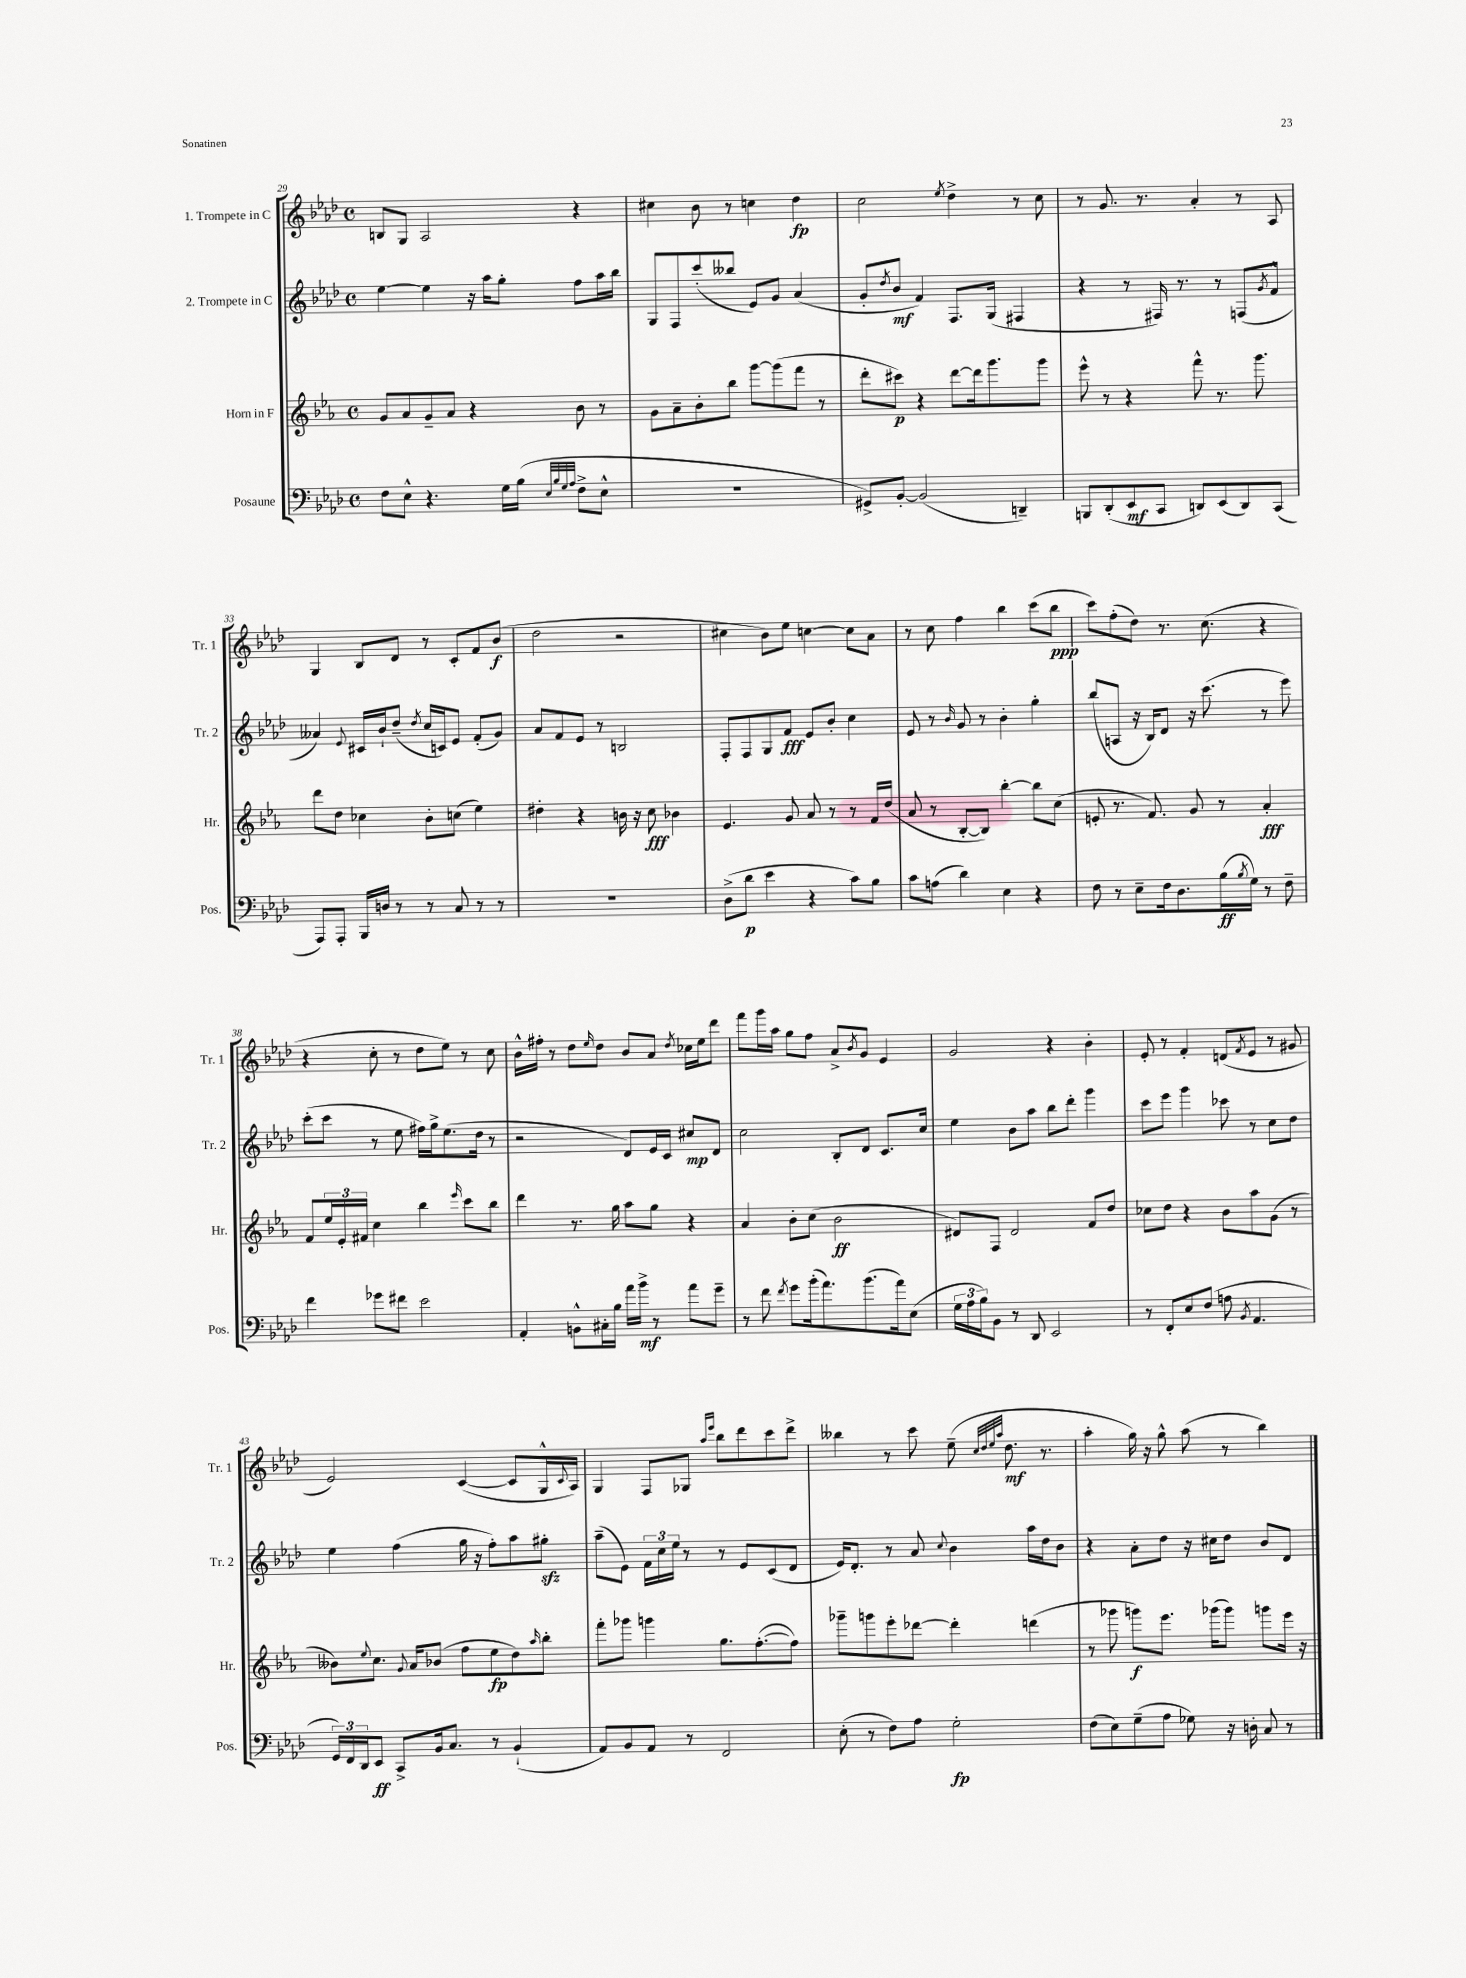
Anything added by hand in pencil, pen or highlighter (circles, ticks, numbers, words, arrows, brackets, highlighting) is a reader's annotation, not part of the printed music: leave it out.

**kern	**dynam	**kern	**dynam	**kern	**dynam	**kern	**dynam
*part4	*part4	*part3	*part3	*part2	*part2	*part1	*part1
*staff4	*staff4	*staff3	*staff3	*staff2	*staff2	*staff1	*staff1
*I"Posaune	*	*I"Horn in F	*	*I"2. Trompete in C	*	*I"1. Trompete in C	*
*I'Pos.	*	*I'Hr.	*	*I'Tr. 2	*	*I'Tr. 1	*
*clefF4	*	*clefG2	*	*clefG2	*	*clefG2	*
*k[b-e-a-d-]	*	*k[b-e-a-]	*	*k[b-e-a-d-]	*	*k[b-e-a-d-]	*
*M4/4	*	*M4/4	*	*M4/4	*	*M4/4	*
*met(c)	*	*met(c)	*	*met(c)	*	*met(c)	*
=29	=29	=29	=29	=29	=29	=29	=29
8F\L	.	8g/L	.	[4ee-\	.	8Bn/L	.
8E-^^\J	.	8a-/	.	.	.	8G/J	.
4.r	.	8g~/	.	4ee-\]	.	2A-/	.
.	.	8a-/J	.	.	.	.	.
.	.	4r	.	16r	.	.	.
.	.	.	.	16aa-\KL	.	.	.
16G\LL	.	.	.	8gg'\J	.	.	.
(16B-\JJ	.	.	.	.	.	.	.
32qqE-/LLL	.	.	.	.	.	.	.
32qqB-/	.	.	.	.	.	.	.
32qqG/	.	.	.	.	.	.	.
32qqA-/JJJ	.	.	.	.	.	.	.
8F^\L	.	8b-\	.	8ff\L	.	4r	.
8E-^^\J	.	8r	.	16aa-\L	.	.	.
.	.	.	.	16bb-\JJ	.	.	.
=30	=30	=30	=30	=30	=30	=30	=30
1r	.	8g\L	.	8G/L	.	4cc#X\	.
.	.	8a-~\	.	8F/	.	.	.
.	.	8b-'\	.	(8ccc'/	.	8b-\	.
.	.	8bb-\J	.	8bb--X/J	.	8r	.
.	.	[8ggg\L	.	8e-/L)	.	4ccn\	.
.	.	(8ggg\]	.	8g/J	.	.	.
.	.	8fff\J	.	(4a-/	.	4dd-\	fp
.	.	8r	.	.	.	.	.
=31	=31	=31	=31	=31	=31	=31	=31
8GG#X^/L)	.	8ddd'\L	.	8g'/L	.	2cc\	.
.	.	.	.	8qdd-/	.	.	.
[8BB-'/J	.	8ccc#X\J)	p	8b-/J	mf	.	.
(2BB-/]	.	4r	.	4f/)	.	.	.
.	.	.	.	.	.	8qee-/	.
.	.	[8ddd\L	.	8.F/L	.	4dd-^\	.
.	.	16ddd\k]	.	.	.	.	.
.	.	8.ggg\	.	(16G/Jk	.	.	.
4DDn~/)	.	.	.	4F#X/	.	8r	.
.	.	8ggg\J	.	.	.	8cc\	.
=32	=32	=32	=32	=32	=32	=32	=32
8BBBn/L	.	8eee-^^\	.	4r	.	8r	.
(8DD-'/	.	8r	.	.	.	8.g/	.
8EE-/	mf	4r	.	8r	.	.	.
.	.	.	.	.	.	8.r	.
8CC/J	.	.	.	16F#X/)	.	.	.
.	.	.	.	8.r	.	.	.
8DDn/L)	.	8fff^^\	.	.	.	4a-'/	.
(8EE-/	.	8.r	.	8r	.	.	.
8DD/)	.	.	.	(8Fn/L	.	8r	.
.	.	8.ggg\	.	.	.	.	.
.	.	.	.	8qg/	.	.	.
(8CC/J	.	.	.	8f^^/J	.	8A-/	.
!!LO:LB:g=z
=33	=33	=33	=33	=33	=33	=33	=33
8AAA-/L)	.	8ddd\L	.	4a--X/)	.	4G/	.
8AAA-'/J	.	8dd\J	.	.	.	.	.
.	.	.	.	8qqe-/	.	.	.
16BBB-/LL	.	4cc-X\	.	16c#X/LL	.	8B-/L	.
16Dn/JJ	.	.	.	16b-`/J	.	.	.
8r	.	.	.	(8dd-~/J	.	8d-/J	.
.	.	.	.	8qdd-/	.	.	.
8r	.	8b-'\L	.	16cc/LL	.	8r	.
.	.	.	.	16cn/J)	.	.	.
8C/	.	(8ccn\J	.	8e-/J	.	8c'/L	.
8r	.	4ee-\)	.	(8f'/L	.	8f/	.
8r	.	.	.	8g/J)	.	(8b-/J	f
=34	=34	=34	=34	=34	=34	=34	=34
1r	.	4dd#X'\	.	8a-/L	.	2dd-\	.
.	.	.	.	8f/	.	.	.
.	.	4r	.	8e-/J	.	.	.
.	.	.	.	8r	.	.	.
.	.	16bn\	.	2Bn/	.	2r	.
.	.	16r	.	.	.	.	.
.	.	8cc\	fff	.	.	.	.
.	.	4b-X\	.	.	.	.	.
=35	=35	=35	=35	=35	=35	=35	=35
(8D-^\L	.	4.e-/	.	8F'/L	.	4cc#X\	.
8d-\J	p	.	.	8F/	.	.	.
4e-\	.	.	.	8G/	.	8b-\L)	.
.	.	8g/	.	8f/J	fff	8ee-\J	.
4r	.	8a-/	.	8e-/L	.	[4ccn\	.
.	.	8r	.	8b-'/J	.	.	.
8c\L)	.	8r	.	4cc\	.	8cc\L]	.
8B-\J	.	16f/LL	.	.	.	8a-\J	.
.	.	(16dd/JJ	.	.	.	.	.
=36	=36	=36	=36	=36	=36	=36	=36
8c\L	.	8a-/	.	8e-/	.	8r	.
(8An\J	.	8r	.	8r	.	8cc\	.
.	.	.	.	16qqb-/	.	.	.
4d-\)	.	[8B-'/L	.	8g/	.	4ff\	.
.	.	8B-/J])	.	8r	.	.	.
4E-\	.	[4bb-'\	.	4b-'\	.	4bb-\	.
4r	.	8bb-\L]	.	4gg'\	.	(8ccc\L	.
.	.	(8cc\J	.	.	.	8bb-\J	ppp
=37	=37	=37	=37	=37	=37	=37	=37
8F\	.	8en'/	.	(8bb-/L	.	8ccc\L)	.
8r	.	8.r	.	8An/J	.	(8ff'\	.
8E-~\L	.	.	.	16r	.	8dd-\J)	.
.	.	8.f/)	.	16B-/KL)	.	.	.
16F\k	.	.	.	8d-/J	.	8.r	.
8.D-\	.	.	.	.	.	.	.
.	.	8g/	.	16r	.	.	.
.	.	.	.	(8.ccc\	.	(8.cc\	.
(16B-\L	ff	8r	.	.	.	.	.
8qB-/	.	.	.	.	.	.	.
16G\JJ)	.	.	.	.	.	.	.
8r	.	4a-'/	fff	8r	.	4r	.
8F~\	.	.	.	8eee-\)	.	.	.
!!LO:LB:g=z
=38	=38	=38	=38	=38	=38	=38	=38
4f\	.	8f/L	.	(8ccc'\L	.	4r	.
.	.	24ee-/L	.	8ccc\J	.	.	.
.	.	24e-'/	.	.	.	.	.
.	.	24f#X/JJ	.	.	.	.	.
8g-X\L	.	4cc\	.	8r	.	8cc'\	.
8f#X\J	.	.	.	8ee-\	.	8r	.
2e-\	.	4bb-\	.	16ff#X\LL)	.	8dd-\L	.
.	.	.	.	16gg^\J	.	.	.
.	.	.	.	(8.ee-\	.	8ee-\J)	.
.	.	16qqeee-/	.	.	.	.	.
.	.	8ccc\L	.	.	.	8r	.
.	.	.	.	16dd-\Jk	.	.	.
.	.	8bb-\J	.	8r	.	8cc\	.
=39	=39	=39	=39	=39	=39	=39	=39
4AA-'/	.	4ddd\	.	2r	.	16b-^^\LL	.
.	.	.	.	.	.	16ff#X'\JJ	.
.	.	.	.	.	.	8r	.
8BBn^^\L	.	8.r	.	.	.	8dd-\L	.
.	.	.	.	.	.	16qqee-/	.
16C#X'\L	.	.	.	.	.	8dd-\J	.
16B-\JJ	.	16gg\	.	.	.	.	.
16a-\LL	.	8aa-\L	.	8d-/L)	.	8b-/L	.
16b-^\JJ	mf	.	.	.	.	.	.
8r	.	8gg\J	.	16e-/L	.	8a-/J	.
.	.	.	.	16c/JJ	.	.	.
.	.	.	.	.	.	8qdd-/	.
8a-\L	.	4r	.	8cc#X/L	mp	16cc-X\LL	.
.	.	.	.	.	.	16ee-\J	.
8g~\J	.	.	.	8d-/J	.	8ddd-\J	.
=40	=40	=40	=40	=40	=40	=40	=40
8r	.	4a-/	.	2cc\	.	8fff\L	.
8f\	.	.	.	.	.	16ggg\L	.
.	.	.	.	.	.	16aa-\JJ	.
8qf/	.	.	.	.	.	.	.
8g\L	.	8b-'\L	.	.	.	8gg\L	.
(16b-'\k	.	(8cc\J	.	.	.	8ff\J	.
8.a-\)	.	.	.	.	.	.	.
.	.	2b-\	ff	8B-'/L	.	8a-^/L	.
.	.	.	.	.	.	8qb-/	.
(8.b-\	.	.	.	8d-/J	.	8g/J	.
.	.	.	.	8.c/L	.	4e-/	.
16a-\k)	.	.	.	.	.	.	.
(8E-\J	.	.	.	.	.	.	.
.	.	.	.	16cc/Jk	.	.	.
=41	=41	=41	=41	=41	=41	=41	=41
24G\LL	.	8d#X/L)	.	4ee-\	.	2g/	.
24A-\	.	.	.	.	.	.	.
24B-\J)	.	.	.	.	.	.	.
8BB-\J	.	8F/J	.	.	.	.	.
8r	.	2d#/	.	8b-\L	.	.	.
8DD-/	.	.	.	8aa-\J	.	.	.
2EE-/	.	.	.	8bb-\L	.	4r	.
.	.	.	.	8ddd-'\J	.	.	.
.	.	8f/L	.	4ggg\	.	4b-'\	.
.	.	8dd/J	.	.	.	.	.
=42	=42	=42	=42	=42	=42	=42	=42
8r	.	8cc-X\L	.	8ccc\L	.	8e-'/	.
8FF'/L	.	8dd\J	.	8eee-\J	.	8r	.
8E-/	.	4r	.	4ggg\	.	4f'/	.
(8F/J	.	.	.	.	.	.	.
8An\	.	8b-\L	.	8ccc-X\	.	(8dn/L	.
8qBB-/	.	.	.	.	.	8qf/	.
4.AA-/	.	8aa-\	.	8r	.	8e-/J	.
.	.	(8g\J	.	8cc\L	.	8r	.
.	.	8r	.	8dd-\J	.	8g#X/	.
!!LO:LB:g=z
=43	=43	=43	=43	=43	=43	=43	=43
24GG/LL)	.	8b--X\L)	.	4ee-\	.	2e-/)	.
24FF/	.	.	.	.	.	.	.
24DD-/J	.	.	.	.	.	.	.
.	.	8qqee-/	.	.	.	.	.
8EE-/J	ff	8.cc\J	.	.	.	.	.
8CC^/L	.	.	.	(4ff\	.	.	.
.	.	8qqg/	.	.	.	.	.
.	.	16a-/KL	.	.	.	.	.
16BB-/k	.	(8b-X/J	.	.	.	.	.
8.C/J	.	.	.	.	.	.	.
.	.	8ff\L	.	16gg\	.	([4c/	.
.	.	.	.	16r	.	.	.
8r	.	8ee-\	fp	8ff'\L)	.	.	.
(4BB-`/	.	8dd\)	.	8aa-\	.	8c/L]	.
.	.	16qqaa-/	.	.	.	.	.
.	.	8bb-'\J	.	8gg#Xzz'\J	.	16G^^/L	.
.	.	.	.	.	.	8qqc/	.
.	.	.	.	.	.	16A-/JJ)	.
=44	=44	=44	=44	=44	=44	=44	=44
8AA-/L)	.	8fff'\L	.	(8aa-~\L	.	4G/	.
8BB-/	.	8ggg-X\J	.	8e-\J)	.	.	.
8AA-/J	.	4gggn\	.	24f\LL	.	8F/L	.
.	.	.	.	24cc\	.	.	.
.	.	.	.	24ee-\JJ	.	.	.
8r	.	.	.	8r	.	8G-X/J	.
.	.	.	.	.	.	16qqaa-/LL	.
.	.	.	.	.	.	16qqeee-/JJ	.
2FF/	.	8.gg\L	.	8r	.	8bb-\L	.
.	.	.	.	8e-/L	.	8ddd-\	.
.	.	([8.ff'\	.	.	.	.	.
.	.	.	.	(8c/	.	8ccc\	.
.	.	8ff\J])	.	8d-/J	.	8ddd-^\J	.
=45	=45	=45	=45	=45	=45	=45	=45
(8E-'\	.	8ggg-X~\L	.	16e-/KL)	.	4bb--X\	.
.	.	.	.	8.d-'/J	.	.	.
8r	.	8gggn\	.	.	.	.	.
8F\L)	.	8eee-'\	.	8r	.	8r	.
8A-\J	.	[8ddd-X\J	.	8a-/	.	8ccc\	.
.	.	.	.	8qqcc/	.	.	.
2G'\	fp	4ddd-'\]	.	4b-\	.	(8ee-~\	.
.	.	.	.	.	.	32qqcc/LLL	.
.	.	.	.	.	.	32qqdd-/	.
.	.	.	.	.	.	32qqee-/	.
.	.	.	.	.	.	32qqaa-/JJJ	.
.	.	.	.	.	.	8.dd-\	mf
.	.	(4dddn\	.	16aa-\LL	.	.	.
.	.	.	.	16dd-\J	.	8.r	.
.	.	.	.	8b-\J	.	.	.
=46	=46	=46	=46	=46	=46	=46	=46
(8F\L	.	8r	.	4r	.	4aa-'\	.
8E-\)	.	8ggg-X\	.	.	.	.	.
(8G~\	.	8gggn\L)	f	8a-'\L	.	16gg\)	.
.	.	.	.	.	.	16r	.
8A-\J	.	8.eee-\J	.	8dd-\J	.	8gg^^\	.
8G-X\)	.	.	.	16r	.	(8aa-\	.
.	.	(16ggg-X\KL	.	16cc#X\KL	.	.	.
16r	.	8ggg-\J)	.	8dd-\J	.	8r	.
16Dn'\	.	.	.	.	.	.	.
8C/	.	8gggn\L	.	8b-/L	.	4bb-\)	.
8r	.	16eee-\Jk	.	8d-/J	.	.	.
.	.	16r	.	.	.	.	.
==	==	==	==	==	==	==	==
*-	*-	*-	*-	*-	*-	*-	*-
